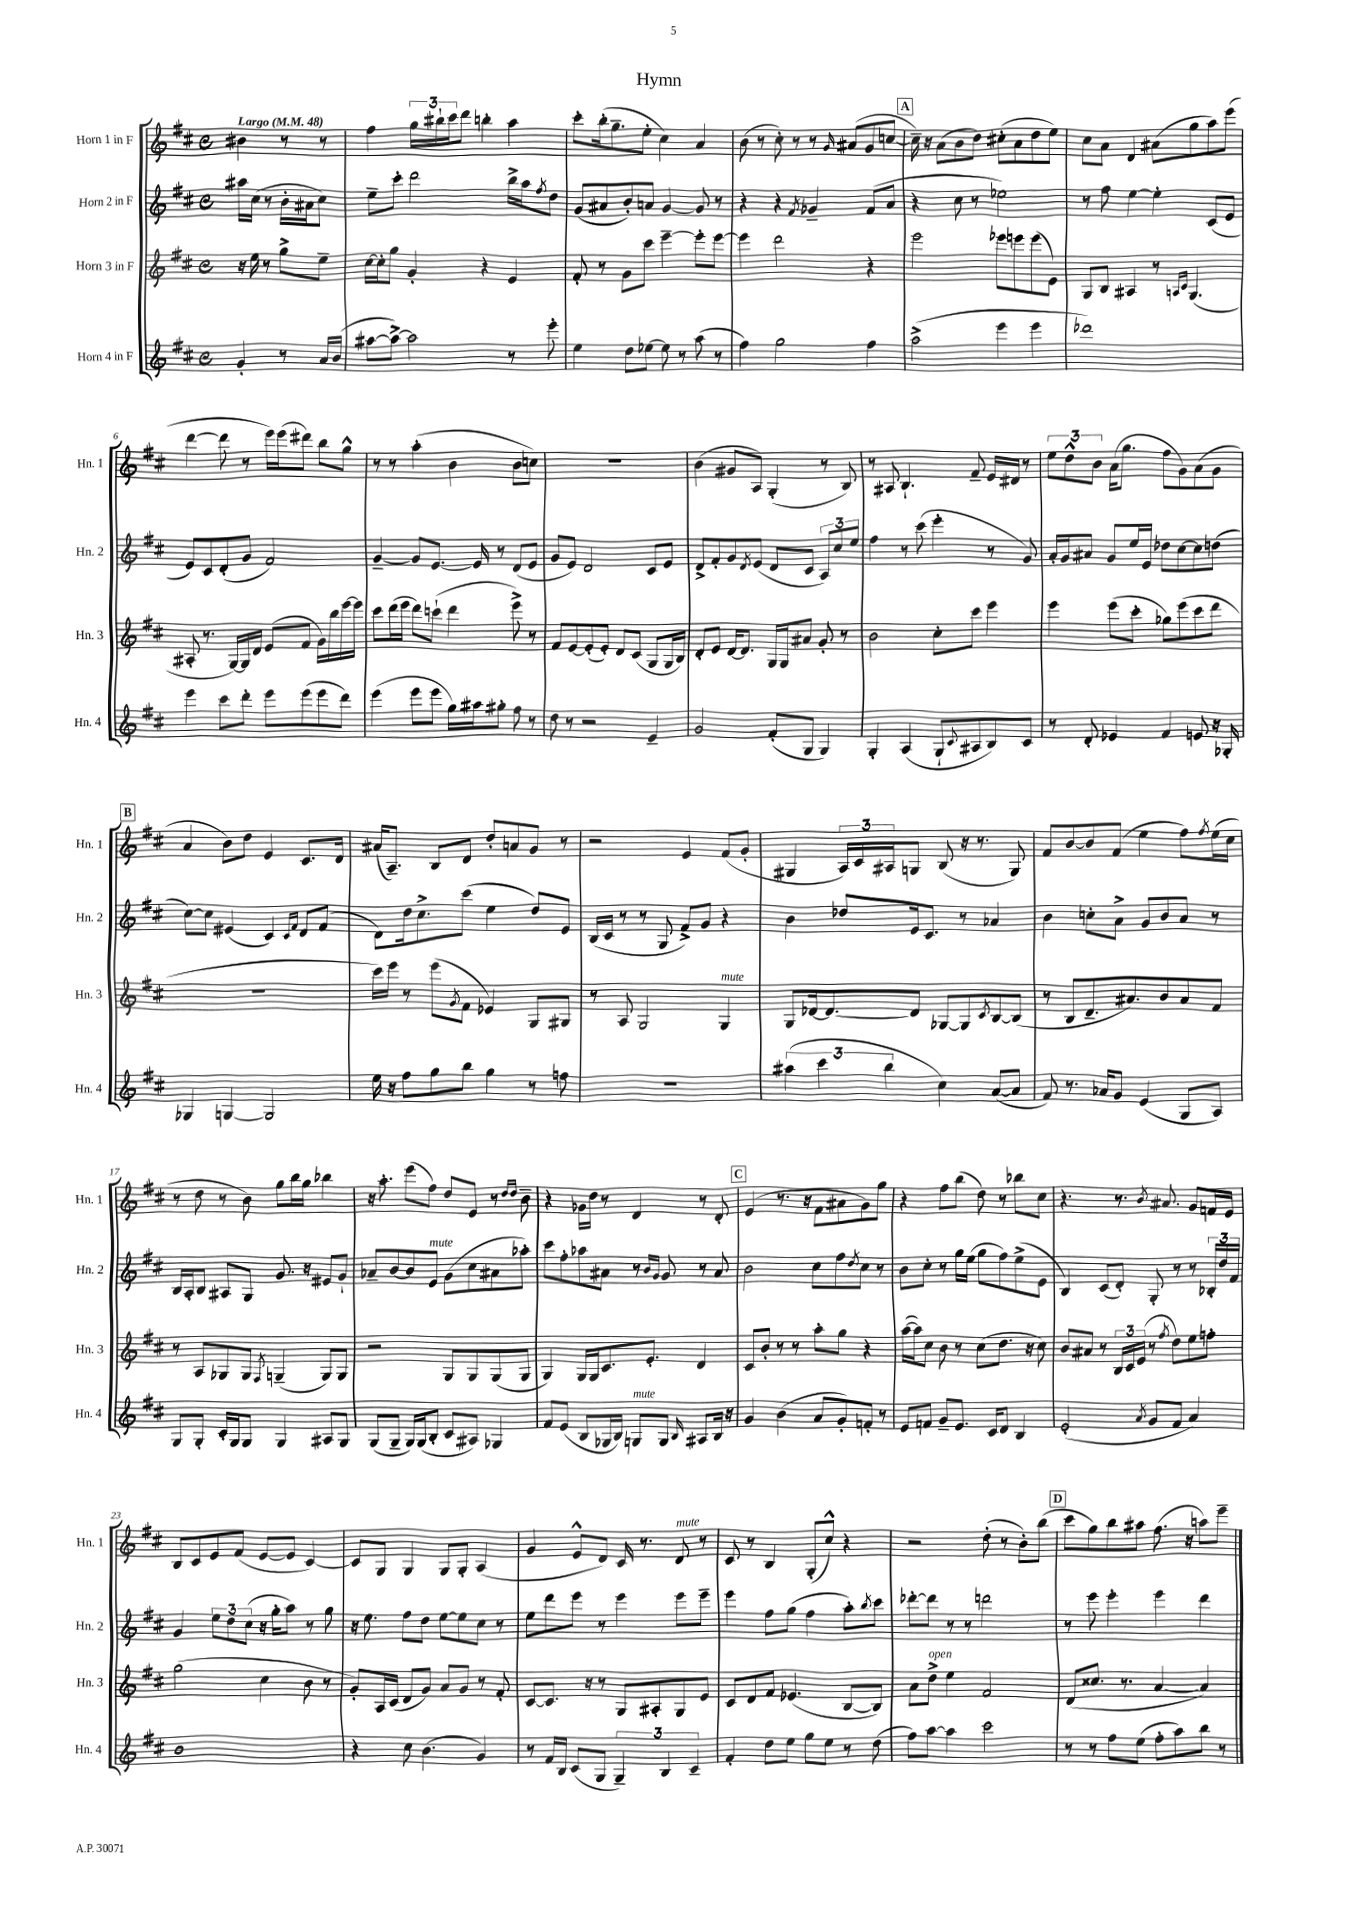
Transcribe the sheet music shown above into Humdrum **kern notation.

**kern	**kern	**kern	**kern
*staff4	*staff3	*staff2	*staff1
*clefG2	*clefG2	*clefG2	*clefG2
*k[f#c#]	*k[f#c#]	*k[f#c#]	*k[f#c#]
*M4/4	*M4/4	*M4/4	*M4/4
*met(c)	*met(c)	*met(c)	*met(c)
*MM48	*MM48	*MM48	*MM48
4g'/	16r	16aa#\LL	4b#\
.	16ee\	(16cc#\JJ	.
.	8r	8r	.
8r	8gg^\L	16b'\LL	8r
.	.	16a#\J	.
16a/LL	8ee~\J	8cc#\J)	8r
(16b/JJ	.	.	.
=	=	=	=
[8aa#\L	[16cc#\LL	8ee~\L	4ff#\
.	16cc#'\]J	.	.
8aa#^\_J)	8gg\J	8ccc#'\J	.
2aa#\]	4g'/	2ddd\	24gg\LL
.	.	.	24bb#`\
.	.	.	24ccc#\J
.	.	.	8ddd\J
.	4r	.	4bb'\
8r	4e/	16bb^\LL	4aa\
.	.	16aa\J	.
.	.	8qff#/	.
8eee'\	.	8dd\J	.
=	=	=	=
4ee\	8f#'/	(8g/L	8ccc#'\L
.	8r	8a#/	(16bb'\k
.	.	.	8.gg~\
8dd\L	8g\L	8b'/)	.
[8ee-\J	8ccc#\J	8a/J	8ee'\J
8ee-\]	[4eee~\	[4g/	4cc#\)
8r	.	.	.
(8aa\	8eee'\]L	8g/]	4a/
8r	[8eee\J	8r	.
=	=	=	=
4ff#\)	4eee\]	4r	(8b\
.	.	.	8r
2gg\	2ddd\	4r	8cc#'\)
.	.	.	8r
.	.	8qf#/	.
.	.	4g-~/	8r
.	.	.	16qqg/
.	.	.	(8a#/L
4ff#\	4r	(8f#/L	8g/
.	.	8a/J	[8cc/J
=	=	=	=
(2aa^\	2eee\	4r	16cc~\])
.	.	.	16r
.	.	.	(8a\L
.	.	8cc#\	8b\
.	.	8r	8dd\J)
4eee\	8eee-\L	2ee-\)	(8cc#'\L
.	8eee\	.	8a\
4eee\	(8eee\	.	8dd\
.	8e\J)	.	8ee\J)
=	=	=	=
1ddd-)	8G/L	8r	8cc#\L
.	8B/J	8ff#\	8a\J
.	4A#/	[4ee\	4d/
.	8r	4ee'\]	(8a#\L
.	16qqA/LL	.	.
.	16qqc#/JJ	.	.
.	(4.G/	.	8gg\
.	.	(8c#/L	8aa\)
.	.	8e/J	(8eee\J
=	=	=	=
4eee\	8A#'/	8e/L)	[4ddd\
.	8.r	8c#/	.
8ccc#\L	.	(8d'/	8ddd\]
.	[16G/LL)	.	.
8ddd'\J	16G/]	8g/J	8r
.	16d/JJ	.	.
8eee\L	(8e/L	2f#/)	16eee\LL)
.	.	.	(16eee\J
(8eee\	8f#/J	.	8ddd#\J)
8eee\	16g\LL)	.	8bb\L
.	16bb\	.	.
8ddd\J)	[16eee\	.	8gg^^\J
.	16eee\]JJ	.	.
=	=	=	=
(4eee\	8ccc#\L	[4g~/	8r
.	(16ddd\L	.	8r
.	16eee\JJ	.	.
8eee\L	8ddd\L)	8g/]L	(4aa'\
8eee\J	(8ccc`\J	[8.e/J	.
16gg\LL)	4ddd\	.	4b\
16aa#\J	.	16e/]	.
8gg#'\J	.	8r	.
8ff#\	8eee^\)	(8d/L	8b\L
8r	8r	8e/J	8cc\J)
=	=	=	=
8dd\	8f#/L	8g/L	1r
8r	[8e/	8e/J)	.
2r	(8e'/]	2d/	.
.	8e'/J)	.	.
.	8d/L	.	.
.	(8c#/J	.	.
4e~/	8G/L	8c#/L	.
.	16G/L	8e/J	.
.	16B/JJ)	.	.
=	=	=	=
2g/	8d'/L	8d^/L	(4b\
.	8e/J	8f#'/	.
.	[16d/LK	8g/	8g#/L
.	8.d/]J	.	.
.	.	8qd/	.
.	.	(8e/J	8A/J)
(8f#'/L	16G/LL	8d/L	(4G'/
.	16G/J	.	.
8G/J	8a#/J	8c#/J	.
4G/)	8g'/	12A/L)	8r
.	.	12cc#/	.
.	8r	.	8B/)
.	.	12ee/J	.
=	=	=	=
4G'/	2b\	4ff#\	8r
.	.	.	8A#/
(4A/	.	8r	4.B`/
.	.	(8ccc#\	.
8G`/L	8cc#'\L	4eee'\	.
8qqc#/	.	.	.
8A#/	8ccc#\J	.	8f#~/
8B/)	4eee\	8r	16e/LL
.	.	.	16d#/JJ
8c#/J	.	8g/)	8r
=	=	=	=
8r	4eee\	16a'/LL	12ee\L
.	.	16g/J	.
.	.	.	12dd^^\
8d'/	.	8a#/J	.
.	.	.	12b\J
4e-/	(8eee\L	8g/L	(16a\LK
.	.	.	8.gg\J
.	8ccc#'\J	16ee/L	.
.	.	16e/JJ	.
4f#/	8gg-\L)	8dd-\L	8ff#\L
.	(8eee\	[8cc#\	8g\)
8e/	8ccc#\	8cc#\]	(8a\
16r	8ddd\J	(8dd\J	8g\J
16G-'/	.	.	.
=	=	=	=
4G-/	1r	[8cc#\L)	4a/
.	.	8cc#\]J	.
[4G/	.	(4e#/	8b\L)
.	.	.	8dd\J
2G/]	.	4c#/)	4e/
.	.	16qqc#/LL	.
.	.	16qqf#/JJ	.
.	.	8d/L	8.c#/L
.	.	(8f#/J	.
.	.	.	16d/Jk
=	=	=	=
16ee\	16ccc#\LL)	8d\L)	(16a#/LK
16r	16eee\JJ	.	8.A~/J)
8ff#\L	8r	16dd\k	.
.	.	8.cc#^\	.
8gg\	(8eee\L	.	8B/L
.	8qg/	.	.
8bb\J	8f#\J	(8ccc#\J	8d/J
4gg\	4e-/)	4ee\	8dd'/L
.	.	.	8a/
8r	8G/L	8dd/L)	8g/J
8ff\	8G#/J	8e/J	8r
=	=	=	=
1r	8r	(16B/LL	2r
.	.	16c#/JJ	.
.	8A/	8r	.
.	2G/	8r	.
.	.	8G/	.
.	.	8f#^/L)	4e/
.	.	8g/J	.
.	4G/	4r	(8f#/L
.	.	.	8g'/J
=	=	=	=
(6aa#\	8G/L	4b\	4G#/
.	[16d-/k	.	.
6ccc#\	.	.	.
.	8.d-/_	.	.
.	.	8dd-/L	24A/LL)
.	.	.	24c#/
6bb\	.	.	24A#/J
.	8d-/]J	16e/k	8G/J
.	.	8.c#/J	.
4cc#\)	[8G-/L	.	(8B/
.	8G-/]	8r	16r
.	.	.	8.r
.	8qc#/	.	.
([8a/L	[8B/	4a-/	.
8a/]J	(8B/]J	.	8G/)
=	=	=	=
8f#/)	8r	4b\	8f#/L
8.r	8B/L	.	[8b/
.	8.d~/	8cc'\L	8b/]
16a-/LK	.	.	.
8g/J	.	8a^\J	(8f#/J
.	8.a#/)	.	.
(4e/	.	8g/L	4ee\
.	8b/	8b/	.
8G/L	8a#/	8a/J	8ff#\L)
.	.	.	8qff#/
8A/J)	8f#/J	8r	(16ee\L
.	.	.	16cc#\JJ
=	=	=	=
8G/L	8r	16B/LL	8r
.	.	16A'/J	.
8G'/J	8A/L	8B/J	8dd\
16c#'/LL	8G-/	8A#/L	8r
16G/J	.	.	.
8G/J	8G-/J	8G/J	8b\)
.	8qF#/	.	.
4G/	(4G~/	8.g/	8gg\L
.	.	.	16bb\L
.	.	16r	16gg\JJ
8A#/L	8G/L)	8e#/L	4bb-\
8G/J	8G/J	8g`/J	.
=	=	=	=
(8G/L	2r	8a-~/L	16r
.	.	.	8.aa'\
8G~/J	.	[8b/	.
16G/LL)	.	8b/]	(8eee\L
(16G/J	.	.	.
8B'/J	.	8e/J	8ff#\J)
8c#/L	8G/L	(8g\L	8dd/L
8A#/J)	8G/	8cc#\	8e/J
4G-/	(8G/	8a#\	8r
.	.	.	16qqdd/LL
.	.	.	16qqdd/JJ
.	8G/J	8aa-'\J)	8b~\
=	=	=	=
8f#/L	4G/)	8ccc#\L	4r
(8e/J	.	8ff#'\	.
8B/L	16G/LL	8aa-\	16g-\LL
.	16G/J	.	16dd\JJ
16G-/L	8.c#/	8a#\J	8r
16B/JJ)	.	.	.
8G/L	.	8r	4d/
.	8.e'/J	.	.
.	.	16qqb/LL	.
.	.	16qqg/JJ	.
8G/J	.	8g/	.
16qqB/	.	.	.
8A#/L	4d/	8r	8r
16B/Jk	.	8a#/	8d'/
16r	.	.	.
=	=	=	=
4g/	8c#/L	2b\	(4e/
.	8b'/J	.	.
(4b\	8r	.	8.r
.	8r	.	.
.	.	.	16r
8a/L	8aa'\L	8cc#\L	8f#\L
8g'/)	8gg\J	8ff#\	8a#\
.	.	8qdd/	.
8f'/J	4r	8cc#\J	8g\)
8r	.	8r	8gg\J
=	=	=	=
8e/L	([16aa\LL	8b\L	4r
.	16aa\]J)	.	.
8f/J	8cc#\J	8cc#'\J	.
8g~/L	8b\	8r	8ff#\L
8.e/J	8r	16gg\LL	(8bb\J
.	.	(16ee\JJ	.
.	(8cc#\L	8gg\L	8dd\)
16c#/LK	.	.	.
8d/J	8.dd\J	8ff#\)	8r
4B/	.	(8ee^\	8bb-\L
.	16r	.	.
.	8cc#\)	8e\J	8cc#\J
=	=	=	=
(2e'/	8b/L	4B/)	4.r
.	8a#/J	.	.
.	8r	(8c#/L	.
.	24B/LL	8d'/J)	8.r
.	24c#/	.	.
.	(24e/JJ	.	.
8qa/	.	.	.
8g/L	8r	8G'/	.
.	.	.	8qb/
.	.	.	8.a#/
.	8qff#/	.	.
8f#/J	8dd\L)	8r	.
4a/)	8ee\	8r	8g/L
.	8ff'\J	24B-'/LL	16f/L
.	.	24dd/	.
.	.	.	16e/JJ
.	.	24f#/JJ	.
=	=	=	=
1b	(2gg\	4g/	8B/L
.	.	.	8c#/
.	.	12ee\L	8e/
.	.	12dd\	.
.	.	.	(8f#/J
.	.	(12cc#\J	.
.	4cc#\	16r	[8e/L
.	.	16gg'\LK	.
.	.	8aa\J)	8e/]J
.	8b\	8r	[4c#/)
.	8r	8gg\	.
=	=	=	=
4r	8g'/L)	16r	8c#/]L
.	.	8.ee\	.
.	16A/L	.	8G/J
.	(16c#/JJ	.	.
8cc#\	8d/L	8ff#\L	4G/
(4.b\	8g/J)	8dd\J	.
.	8a/L	[8ee\L	8G/L
.	8g/J	8ee\]	8G'/J
4g/)	8r	8cc#\J	(4A/
.	8f#'/	8r	.
=	=	=	=
8r	[8c#/L	8ee\L	4g/
16f#/LL	8.c#/]J	8ddd\	.
16B/JJ	.	.	.
(8c#/L	.	8eee\J	8e^^/L
.	16r	.	.
8G/J	8r	8r	8d/J)
6G~/)	8G/L	4eee\	16c#/
.	.	.	8.r
.	8A#'/	.	.
6B/	.	.	.
.	8G/	8eee\L	8d/
6c#~/	.	.	.
.	8e/J	8eee~\J	8r
=	=	=	=
4f#'/	8c#/L	4eee\	8c#/
.	8d/	.	8r
8dd\L	8f#/J	8ff#\L	4B/
8ee\J	(4.e-/	(8gg\J	.
8gg\L	.	4ff#\	(8G'/L
8ee\J	.	.	8cc#^^/J)
8r	[8B/L	8aa'\L)	4r
.	.	8qbb/	.
(8dd\	8B/]J)	8ccc#\J	.
=	=	=	=
8ff#\L)	8a\L	[8ddd-'\L	2r
[8aa\J	8dd^\J	8ddd-\]J	.
4aa\]	4ee\	8r	.
.	.	8r	.
2ccc#\	2f#/	2ddd\	(8dd'\
.	.	.	8r
.	.	.	8b'\L)
.	.	.	(8bb\J
=	=	=	=
8r	(8d/L	8r	8ccc#\L
8r	8.cc##/J	8eee\	8gg\)
8ff#\L	.	4eee'\	8bb\
.	8.r	.	.
(8ee\J	.	.	8aa#\J
8ff#'\L	[4a/	4eee\	(8.ff#\
8aa\)	.	.	.
.	.	.	16r
8bb\J	4a/])	4ddd\	8aa\L)
8r	.	.	8eee~\J
==	==	==	==
*-	*-	*-	*-
